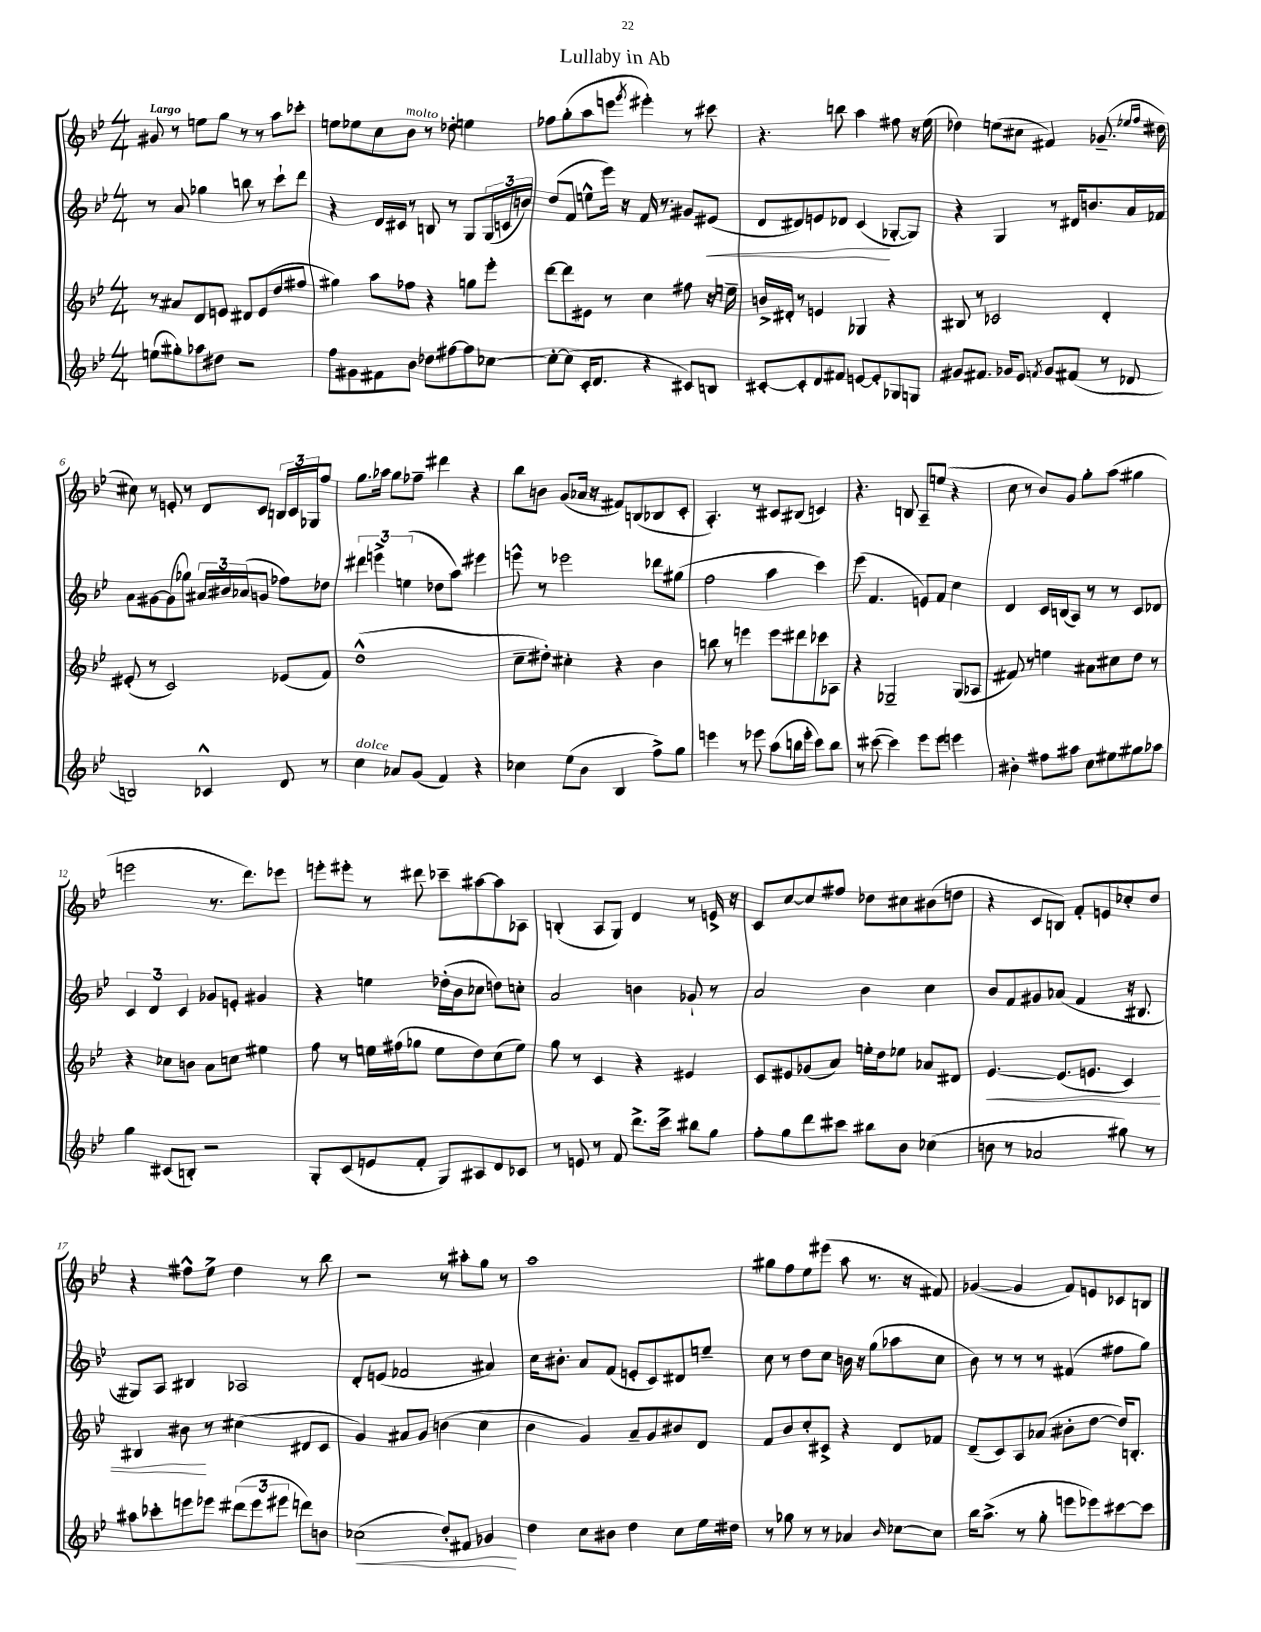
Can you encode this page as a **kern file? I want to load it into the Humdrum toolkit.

**kern	**dynam	**kern	**dynam	**kern	**dynam	**kern
*part4	*part4	*part3	*part3	*part2	*part2	*part1
*staff4	*staff4	*staff3	*staff3	*staff2	*staff2	*staff1
*clefG2	*	*clefG2	*	*clefG2	*	*clefG2
*k[b-e-]	*	*k[b-e-]	*	*k[b-e-]	*	*k[b-e-]
*M4/4	*	*M4/4	*	*M4/4	*	*M4/4
=1	=1	=1	=1	=1	=1	=1
!	!	!	!	!	!	!LO:TX:a:B:t=Largo
(8een\L	.	8r	.	8r	.	8g#X/
8gg#X'\)	.	8a#X/L	.	8a/	.	8r
8aa-X\	.	8d/	.	4gg-X\	.	8een\L
8dd#X\J	.	8en/J	.	.	.	8gg\J
2r	.	8d#X/L	.	8bbn\	.	8r
.	.	(8e/	.	8r	.	8r
.	.	8dd/	.	8ccc`\L	.	8aa\L
.	.	8ff#X/J	.	8ddd\J	.	8ccc-X'\J
=2	=2	=2	=2	=2	=2	=2
8ff\L	.	4gg#X\)	.	4r	.	8een\L
8g#X\	.	.	.	.	.	8ee-X\
8f#X\	.	8aa\L	.	16d/LL	.	8cc\
.	.	.	.	16c#X/JJ	.	.
!	!	!	!	!	!	!LO:TX:a:i:t=molto
8b-\J	.	8ff-X\J	.	8r	.	8b-\J
8dd-X\L	.	4r	.	8Bn/	.	8r
[8ff#X\	.	.	.	8r	.	8dd-X'\
8ff#\]	.	8ggn\L	.	8G/L	.	4een\
[8cc-X\J	.	8eee-'\J	.	(24G/L	.	.
.	.	.	.	24cn/	.	.
.	.	.	.	24bn/JJ)	.	.
=3	=3	=3	=3	=3	=3	=3
8cc-'\L_	.	[8ddd\L	.	(8dd/L	.	8ff-X\L
(8cc-\J]	.	8ddd\]	.	8f/J	.	(8gg'\
16c'/KL	.	8e#X\J	.	8een^^\L	.	8aa\
8.d/J	.	.	.	.	.	.
.	.	8r	.	16eee-\Jk)	.	8eeen\J
.	.	.	.	16r	.	.
.	.	.	.	.	.	8qggg/
4r	.	4cc\	.	16f/	.	4eee#X'\)
.	.	.	.	8.r	.	.
8c#X/L)	.	8ff#X\	.	8g#X/L	.	8r
!	!	!	!	!	!LO:HP:b	!
8Bn/J	.	16r	.	(8e#X/J	<	8ccc#X\
.	.	16een~\	.	.	.	.
=4	=4	=4	=4	=4	=4	=4
[8c#X'/L	.	16bn^/LL	.	8d/L	.	4.r
.	.	16d#X'/JJ	.	.	.	.
8c#'/]	.	8r	.	8d#X/)	.	.
8d/	.	4en/	.	8en/	.	.
8f#X/J	.	.	.	8d-X/J	.	8bbn\
[8en/L	.	4G-X/	.	(4c/	.	4aa\
8e'/]	.	.	.	.	.	.
8G-X/	.	4r	.	[8G-X'/L	[	8ff#X\
8Gn/J	.	.	.	8G-/J])	.	16r
.	.	.	.	.	.	(16ee-\
=5	=5	=5	=5	=5	=5	=5
8g#X/L	.	8B#X/	.	4r	.	4dd-X\)
8.f#X/J	.	8r	.	.	.	.
.	.	2c-X/	.	4G/	.	(8een\L
16g-X/KL	.	.	.	.	.	.
8e-/J	.	.	.	.	.	8cc#X\J
8qfn/	.	.	.	.	.	.
8g-/L	.	.	.	8r	.	4f#X/)
(8f#X/J	.	.	.	16d#X/KL	.	.
.	.	.	.	8.bn/	.	.
8r	.	4d'/	.	.	.	(8.g-X~/
8d-X/	.	.	.	16a/L	.	.
.	.	.	.	.	.	16qqee-X/LL
.	.	.	.	.	.	16qqff/JJ
.	.	.	.	16f-X/JJ	.	16dd#X\
!!LO:LB:g=z
=6	=6	=6	=6	=6	=6	=6
2Bn/)	.	(8e#X'/	.	8a\L	.	8cc#X\)
.	.	8r	.	[8g#X\	.	8r
.	.	2c/)	.	(8g#\]	.	8en'/
.	.	.	.	8gg-X\J)	.	8r
4c-X^^/	.	.	.	24a#X/LL	.	8d/L
.	.	.	.	24b#X/	.	.
.	.	.	.	(24a-X/J	.	.
.	.	.	.	8gn/J	.	8c/J
8d/	.	(8e-X/L	.	8ff-X\L)	.	24Bn/LL
.	.	.	.	.	.	24c/
.	.	.	.	.	.	24G-X/J
8r	.	8f/J)	.	8dd-X\J	.	8ff/J
=7	=7	=7	=7	=7	=7	=7
!LO:TX:a:i:t=dolce	!	!	!	!	!	!
4cc\	.	(1dd^^	.	6ddd#X\	.	8.gg\L
.	.	.	.	6eeen^\	.	.
.	.	.	.	.	.	16aa-X\Jk
8a-X/L	.	.	.	.	.	8gg\L
.	.	.	.	(6een\	.	.
(8g/J	.	.	.	.	.	8ff-X~\J
4f/)	.	.	.	8dd-X\L	.	4ddd#X\
.	.	.	.	8aa\J)	.	.
4r	.	.	.	4eee#X\	.	4r
=8	=8	=8	=8	=8	=8	=8
4cc-X\	.	8cc~\L	.	8eeen^^\	.	8bb-\L
.	.	8dd#X'\J)	.	8r	.	8bn\J
(8ee-\L	.	4cc#X'\	.	2eee-X\	.	(8g/L
8b-\J	.	.	.	.	.	16a-X/Jk
.	.	.	.	.	.	16r
4B-/	.	4r	.	.	.	8f#X/L)
.	.	.	.	.	.	(8Bn/
8ff^\L)	.	4b-\	.	8ddd-X\L	.	8B-X/
8gg\J	.	.	.	(8gg#X\J	.	8c'/J
=9	=9	=9	=9	=9	=9	=9
4eeen\	.	8bbn\	.	2ff\	.	4.A'/)
.	.	8r	.	.	.	.
8r	.	4eeen\	.	.	.	.
8eee-X\	.	.	.	.	.	8r
(8aa\L	.	8eee\L	.	4aa\	.	8c#X/L
16bbn\L	.	8ddd#X\	.	.	.	(8B#X/J
16eee-'\JJ	.	.	.	.	.	.
8ccc\L)	.	8ccc-X\	.	4ccc\)	.	4cn/)
8bb\J	.	8A-X\J	.	.	.	.
=10	=10	=10	=10	=10	=10	=10
8r	.	4r	.	(8eee-\	.	4.r
([8ccc#X\	.	.	.	4.f/	.	.
4ccc#\])	.	2G-X~/	.	.	.	.
.	.	.	.	.	.	8Bn/
8eee-\L	.	.	.	8en/L)	.	8A~/L
8eee-\J	.	.	.	8f/J	.	(8een/J
4eeen\	.	(8G-/L	.	4cc\	.	4r
.	.	8A-X/J	.	.	.	.
=11	=11	=11	=11	=11	=11	=11
4b#X'\	.	8f#X/)	.	4d/	.	8cc\
.	.	8r	.	.	.	8r
8ff#X\L	.	4een\	.	16c/LL	.	8b-/L)
.	.	.	.	(16Bn/J	.	.
8aa#X\J	.	.	.	8A/J)	.	8g/J
8cc\L	.	8a#X\L	.	8r	.	8gg'\L
8ee#X\	.	8cc#X\	.	8r	.	(8aa\J
8gg#X\	.	8dd\J	.	8c/L	.	4gg#X\
8aa-X\J	.	8r	.	8d-X/J	.	.
!!LO:LB:g=z
=12	=12	=12	=12	=12	=12	=12
4gg\	.	4r	.	6c/	.	2eeen\
.	.	.	.	6d/	.	.
(8c#X/L	.	8cc-X\L	.	.	.	.
.	.	.	.	6c/	.	.
8Bn'/J)	.	8bn\J	.	.	.	.
2r	.	8a\L	.	8g-X/L	.	8.r
.	.	8ccn\J	.	8en'/J	.	.
.	.	.	.	.	.	8.ddd\L)
.	.	4ee#X\	.	4g#X/	.	.
.	.	.	.	.	.	8eee-X\J
=13	=13	=13	=13	=13	=13	=13
8G'/L	.	8ff\	.	4r	.	8eeen'\L
(8c/	.	8r	.	.	.	8eee#X'\J
8en/	.	16een\LL	.	4een\	.	8r
.	.	(16ff#X\J	.	.	.	.
8f'/J	.	8gg-X\J	.	.	.	8ddd#X\
8G/L)	.	8ee\L	.	(16dd-X'\LL	.	8ccc-X~\L
.	.	.	.	16b-\J	.	.
8A#X/	.	8dd\)	.	8cc-X\J	.	[8aa#X\
8d/	.	(8cc\	.	8ddn\L)	.	8aa#\]
8c-X/J	.	8ee\J)	.	8ccn'\J	.	8A-X\J
=14	=14	=14	=14	=14	=14	=14
8r	.	8gg\	.	2a/	.	(4Bn'/
8en/	.	8r	.	.	.	.
8r	.	4c/	.	.	.	8A/L
8f/	.	.	.	.	.	8G/J)
8.ddd^\L	.	4r	.	4bn\	.	4d/
16ccc^\Jk	.	.	.	.	.	.
8bb#X\L	.	4e#X/	.	8g-X`/	.	8r
8gg\J	.	.	.	8r	.	16en^/
.	.	.	.	.	.	16r
=15	=15	=15	=15	=15	=15	=15
8ff'\L	.	8c/L	.	2a/	.	8c/L
8gg\	.	8e#X/	.	.	.	[8cc/
8ddd\	.	(8g-X/	.	.	.	8cc/]
8ccc#X\J	.	8a/J)	.	.	.	8ff#X/J
8bb#X\L	.	16een'\LL	.	4b-\	.	8dd-X\L
.	.	16dd\J	.	.	.	.
8b-\J	.	8ee-X\J	.	.	.	8cc#X\
(4cc-X\	.	8a-X/L	.	4cc\	.	(8b#X\
.	.	8d#X/J	.	.	.	8ddn\J
=16	=16	=16	=16	=16	=16	=16
!	!	!	!LO:HP:b	!	!	!
8bn\	.	[4.e-/	<	8b-/L	.	4r
8r	.	.	.	8f/	.	.
2a-X/	.	.	.	8g#X/	.	8c/L
.	.	(8.e-/L]	.	(8a-X/J	.	8Bn/J)
.	.	.	.	4f/	.	8f'/L
.	.	8.en/J	.	.	.	.
.	.	.	.	.	.	8en/
8gg#X\)	.	4c/)	.	16r	.	8cc-X'/
.	.	.	.	8.B#X/	.	.
8r	.	.	.	.	.	8dd/J
!!LO:LB:g=z
=17	=17	=17	=17	=17	=17	=17
8aa#X\L	.	4B#X/	.	8G#X/L)	.	4r
8ccc-X'\	.	.	.	8A/J	.	.
8eeen\	.	8b#X\	.	4B#X/	.	8ff#X^^\L
8eee-X\J	.	8r	[	.	.	8ee-^\J
(12ddd#X\L	.	(4cc#X\	.	2A-X/	.	4dd\
12eee-\	.	.	.	.	.	.
12eee#X\J	.	.	.	.	.	.
8dddn\L)	.	8d#X/L	.	.	.	8r
8bn\J	.	8c/J	.	.	.	8bb-\
=18	=18	=18	=18	=18	=18	=18
!	!LO:HP:b	!	!	!	!	!
(2cc-X\	<	4g/)	.	8d'/L	.	2r
.	.	.	.	(8en/J	.	.
.	.	8a#X/L	.	2f-X/	.	.
.	.	8g/J	.	.	.	.
8dd'/L)	.	(4bn\	.	.	.	8r
8f#X/J	.	.	.	.	.	8aa#X'\L
4g-X/	.	4cc\	.	4a#X/)	.	8gg\J
.	.	.	.	.	.	8r
.	[	.	.	.	.	.
=19	=19	=19	=19	=19	=19	=19
4dd\	.	4b-\	.	16cc\KL	.	1aa
.	.	.	.	8.b#X'\J	.	.
8cc\L	.	4g/)	.	8a/L	.	.
8b#X\J	.	.	.	(8f/J	.	.
4dd\	.	8a~/L	.	8en'/L	.	.
.	.	8g/	.	8c/)	.	.
8cc\L	.	8b#X/	.	8d#X/	.	.
16ee-\L	.	8d/J	.	8een~/J	.	.
16dd#X\JJ	.	.	.	.	.	.
=20	=20	=20	=20	=20	=20	=20
8r	.	8f/L	.	8cc\	.	8gg#X\L
8gg-X\	.	8b-/	.	8r	.	8ff\
8r	.	8cc'/	.	8dd\L	.	8ee-\
8r	.	8c#X^/J	.	8cc\J	.	(8eee#X\J
4a-X/	.	4r	.	16bn\	.	8aa\
.	.	.	.	16r	.	.
.	.	.	.	(8gg\L	.	8.r
16qqb-/	.	.	.	.	.	.
[8cc-X\L	.	8d/L	.	8aa-X\	.	.
.	.	.	.	.	.	16r
8cc-\J]	.	8f-X/J	.	8cc\J	.	8f#X/)
=21	=21	=21	=21	=21	=21	=21
16bb-\KL	.	(8d~/L	.	8b-\)	.	([4g-X/
(8.aa^\J	.	.	.	.	.	.
.	.	8c/)	.	8r	.	.
8r	.	8A/	.	8r	.	4g-/]
8gg'\	.	(8a-X/J	.	8r	.	.
8eeen\L	.	8b#X'\L	.	(4f#X/	.	8f/L)
8eee-X\)	.	[8dd\J	.	.	.	8en/
[8ccc#X\	.	16dd/KL])	.	8ff#X\L	.	8c-X/
.	.	8.Bn'/J	.	.	.	.
8ccc#\J]	.	.	.	8gg\J)	.	8Bn/J
==	==	==	==	==	==	==
*-	*-	*-	*-	*-	*-	*-
